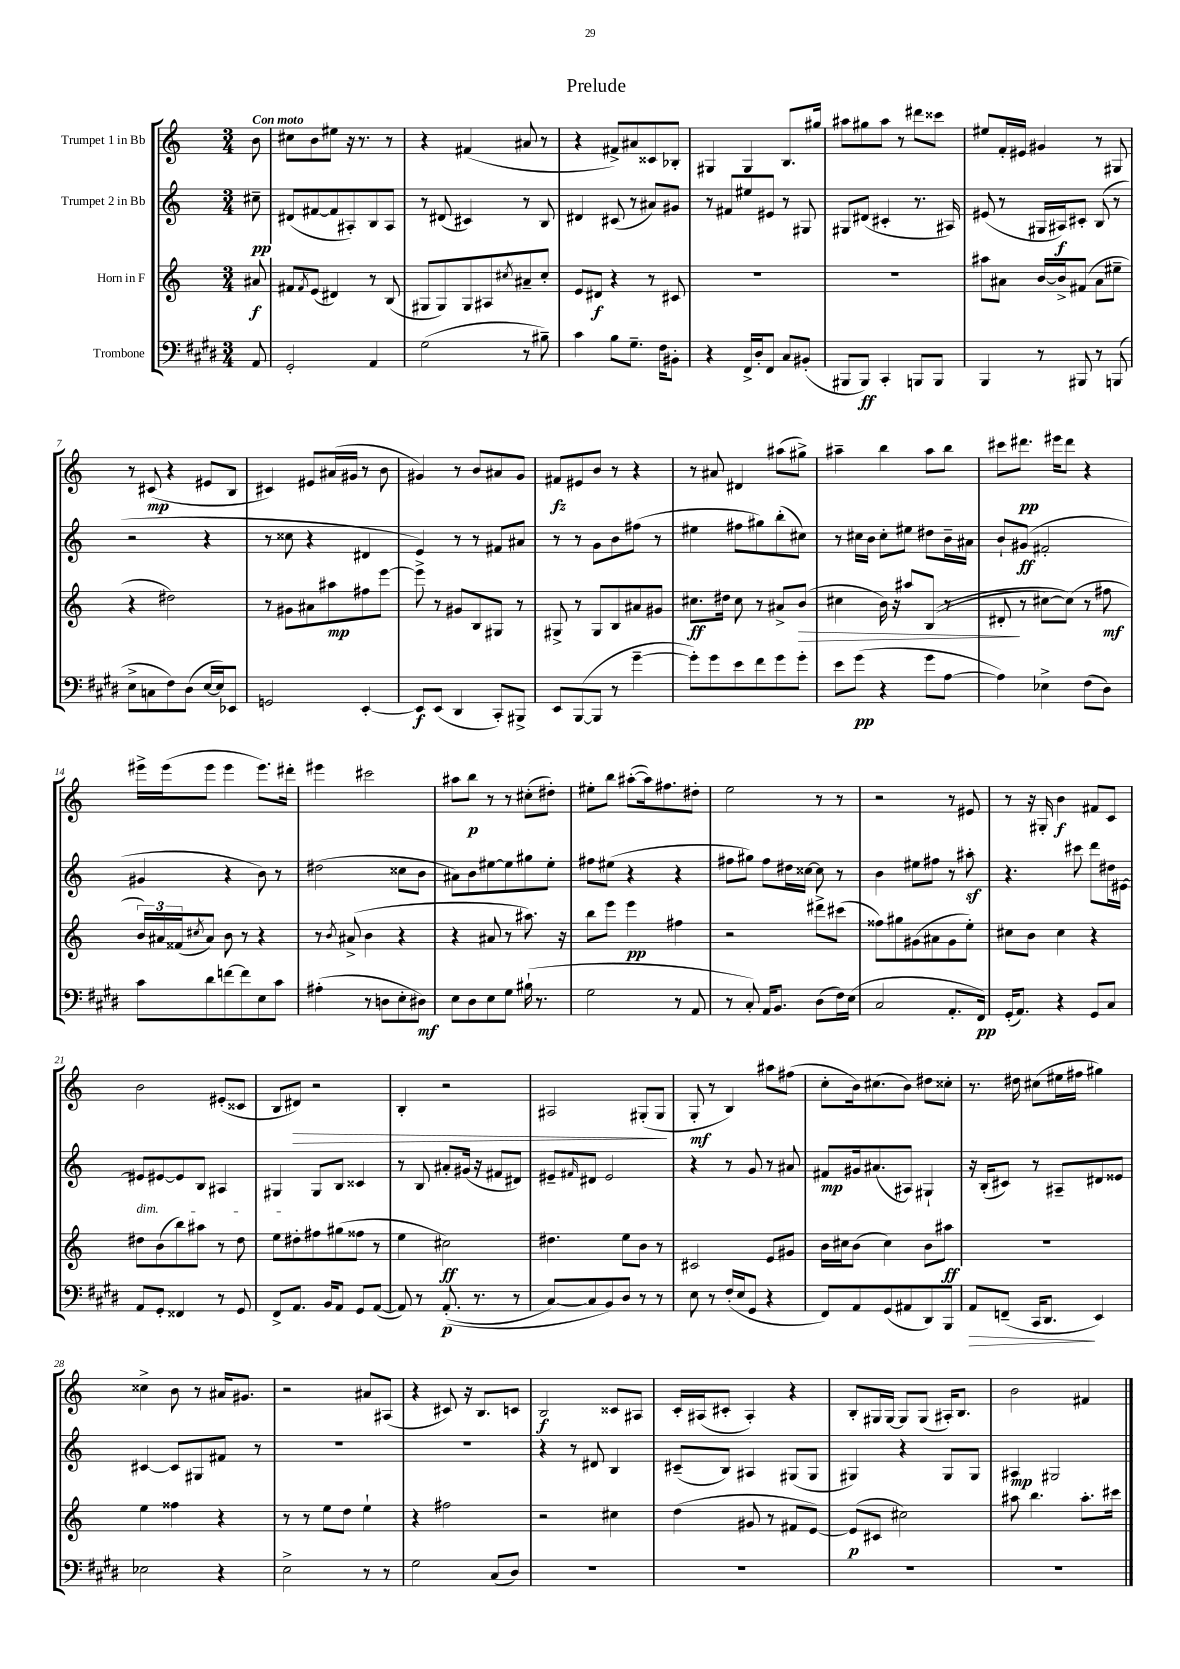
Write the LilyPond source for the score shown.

\header { title = "Prelude" }
<<
\new StaffGroup <<
\new Staff = "s0" \with { instrumentName = "Trumpet 1 in Bb" } {
    \clef treble \key c \major \numericTimeSignature \time 3/4 \partial 8 \tempo "Con moto"
    b'8 |
    cis''8 b'8 eis''8 r16 r8. r8 |
    r4 fis'4( ais'8 r8 |
    r4 fis'8->) ais'8 cisis'8 bes8-. |
    gis4 gis4 b8. gis''16 |
    ais''8 gis''8 ais''8 r8 dis'''8 cisis'''8 |
    eis''8 f'16-. eis'16 gis'4 r8 gis8 |
    r8 cis'8\mp( r4 eis'8 b8 |
    cis'4) eis'8 ais'16( gis'16 r8 b'8 |
    gis'4) r8 b'8 ais'8 gis'8 |
    fis'8\fz eis'8 b'8 r8 r4 |
    r8 ais'8 dis'4 ais''8( gis''8->) |
    ais''4-- b''4 ais''8 b''8 |
    cis'''8 dis'''8.\pp eis'''16 dis'''8 r4 |
    eis'''16-> eis'''16( eis'''8 eis'''4 eis'''8.) dis'''16-. |
    eis'''4 cis'''2 |
    ais''8 b''8\p r8 r8 cis''8-.( dis''8-.) |
    eis''8-. b''8 ais''8~-.( ais''16) fis''8. dis''8-. |
    e''2 r8 r8 |
    r2 r8 eis'8 |
    r8 r16 gis16-. b'4\f fis'8 c'8 |
    b'2 eis'8-.( cisis'8 |
    b8 dis'8\>) r2 |
    b4-. r2 |
    ais2 gis8-.( gis8\! |
    g8-.\mf r8 b4) ais''8 fis''8( |
    c''8-. b'16) cis''8.( b'8) dis''8 cisis''8-. |
    r8. dis''16 cis''8( eis''16 fis''16 gis''4) |
    cisis''4-> b'8 r8 ais'16 gis'8. |
    r2 ais'8 ais8( |
    r4 cis'8) r16 b8. c'8 |
    b2\f cisis'8 ais8 |
    c'16-. ais16( cis'8-. ais4-.) r4 |
    b8-. gis16 gis16~ gis8 gis8( ais16-.) b8. |
    b'2 fis'4 \bar "|." |
}
\new Staff = "s1" \with { instrumentName = "Trumpet 2 in Bb" } {
    \clef treble \key c \major \numericTimeSignature \time 3/4 \partial 8
    cis''8--\pp |
    dis'8( fis'8~ fis'8 ais8-.) b8 ais8 |
    r8 dis'8( cis'4) r8 b8 |
    dis'4 cis'8( r8 ais'8) gis'8 |
    r8 fis'8 eis''8 eis'8 r8 gis8 |
    gis8 dis'8( cis'4-. r8. ais16) |
    eis'8( r8 gis16 ais16\f) cis'8-. b8( r8 |
    r2 r4 |
    r8 cisis''8 r4 dis'4 |
    e'4) r8 r8 fis'8 ais'8 |
    r8 r8 g'8 b'8 fis''8( r8 |
    eis''4 fis''8 gis''8) b''8-.( cis''8) |
    r8 cis''16 b'16 cis''8-. eis''8 dis''8 b'16-- ais'16 |
    b'8-! gis'8\ff( fis'2-. |
    gis'4 r4 b'8) r8 |
    dis''2( cisis''8 b'8 |
    ais'8) b'8 eis''8~ eis''8 gis''8 eis''8-. |
    fis''8 eis''8( r4 r4 |
    fis''8 gis''8) fis''8 dis''16 cisis''16~ cisis''8 r8 |
    b'4 eis''8 fis''8 r8 ais''8-.\sf |
    r4. cis'''8 d'''8 dis''16 eis'16~ |
    eis'8\dim eis'8~ eis'8 b8 ais4 |
    gis4\! gis8 b8 cisis'4 |
    r8 b8 ais'8-. gis'16( r16 fis'8 dis'8) |
    eis'8-- \grace { fis'16 } dis'8 eis'2 |
    r4 r8 g'8 r8 ais'8 |
    fis'8\mp gis'16 ais'8.( ais8) gis4-! |
    r16 b16-.( cis'8) r8 ais8-- dis'8 eisis'8 |
    cis'4~ cis'8 gis8 fis'8 r8 |
    R2. |
    R2. |
    r4 r8 dis'8 b4 |
    cis'8--( b8) ais4 gis8( gis8 |
    gis4) r4 gis8 gis8 |
    ais4\mp gis2 \bar "|." |
}
\new Staff = "s2" \with { instrumentName = "Horn in F" } {
    \clef treble \key c \major \numericTimeSignature \time 3/4 \partial 8
    ais'8\f |
    fis'8 \acciaccatura { fis'8 } e'8( dis'4) r8 b8( |
    gis8 gis8) gis8 ais8 \acciaccatura { cis''8 } ais'8-- cis''8-. |
    e'8 dis'8\f r4 r8 cis'8 |
    R2. |
    R2. |
    ais''8 ais'8 b'16~ b'16-> fis'8( ais'8 eis''8-- |
    r4 dis''2) |
    r8 gis'8 ais'8 ais''8\mp fis''8 e'''8~ |
    e'''8-> r8 gis'8 b8 gis8 r8 |
    gis8-> r8 gis8 b8 ais'8 gis'8 |
    cis''8.\ff dis''16 cis''8 r8 ais'8-> b'8\>( |
    cis''4 b'16) r16 ais''8 b8(\( r8 |
    dis'8-.\! r8 cis''8~) cis''8(\) r8 fis''8\mf |
    \tuplet 3/2 { b'16) ais'16 fisis'16( } \acciaccatura { cis''8 } ais'8) b'8 r8 r4 |
    r8 \acciaccatura { b'8 } ais'8->( b'4 r4 |
    r4 ais'8 r8 ais''8.) r16 |
    b''8 e'''8 e'''4\pp fis''4 |
    r2 dis'''8-> cis'''8( |
    fisis''8) gis''8 gis'8( ais'8 gis'8 e''8-.) |
    cis''8 b'8 cis''4 r4 |
    dis''8 b'8( b''8) ais''8 r8 dis''8 |
    e''8 dis''8-. fis''8 gis''8( fisis''8 r8 |
    e''4 cis''2\ff) |
    dis''4. e''8 b'8 r8 |
    cis'2 e'8 gis'8 |
    b'16 cis''16 b'8( cis''4) b'8 ais''8\ff |
    R2. |
    e''4 fisis''4 r4 |
    r8 r8 e''8 d''8 e''4-! |
    r4 fis''2 |
    r2 cis''4 |
    d''4( gis'8 r8 fis'8 e'8~) |
    e'8\p( cis'8 cis''2) |
    ais''8 b''4. ais''8.-. cis'''16 \bar "|." |
}
\new Staff = "s3" \with { instrumentName = "Trombone" } {
    \clef bass \key e \major \numericTimeSignature \time 3/4 \partial 8
    a,8 |
    gis,2-. a,4 |
    gis2( r8 bis8--) |
    cis'4 b8 gis8.-- fis16 bis,8-. |
    r4 fis,16-> dis16-. fis,8 cis8 bis,8-.( |
    bis,,8 bis,,8\ff) cis,4-. b,,8 b,,8 |
    b,,4 r8 bis,,8 r8 b,,8( |
    e8-> c8 fis8) dis8( e16~ e16) ees,8 |
    g,2 e,4~-. |
    e,8\f e,8( dis,4 cis,8-.) bis,,8-> |
    e,8 b,,8~( b,,8 r8 gis'4~-- |
    gis'8-.) gis'8 e'8 fis'8 gis'8 gis'8-. |
    e'8 gis'8\pp( r4 gis'8 a8~ |
    a4) ees4-> fis8( dis8) |
    cis'8 dis'8 f'8~ f'8 e8 cis'8 |
    ais4-.( r8 d8 e8-. dis8\mf) |
    e8 dis8 e8 gis8 bis16-!( r8. |
    gis2 r8 a,8 |
    r8 cis8-.) a,16 b,8. dis8( fis16) e16( |
    cis2 a,8.-. fis,16\pp) |
    gis,16-.( a,8.) r4 gis,8 cis8 |
    a,8 gis,8-. fisis,4 r8 gis,8 |
    fis,8-> a,8. b,16 a,8 gis,8 a,8~( |
    a,8) r8 a,8.-.\p(\( r8. r8 |
    cis8~) cis8 b,8\) dis8 r8 r8 |
    e8 r8 fis16-.( e16 gis,8 r4 |
    fis,8) a,8 gis,8( ais,8 dis,8) b,,8 |
    a,8\> f,8--( cis,16 dis,8.\! e,4) |
    ees2 r4 |
    e2-> r8 r8 |
    gis2 cis8( dis8) |
    R2. |
    R2. |
    R2. |
    R2. \bar "|." |
}
>>
>>
